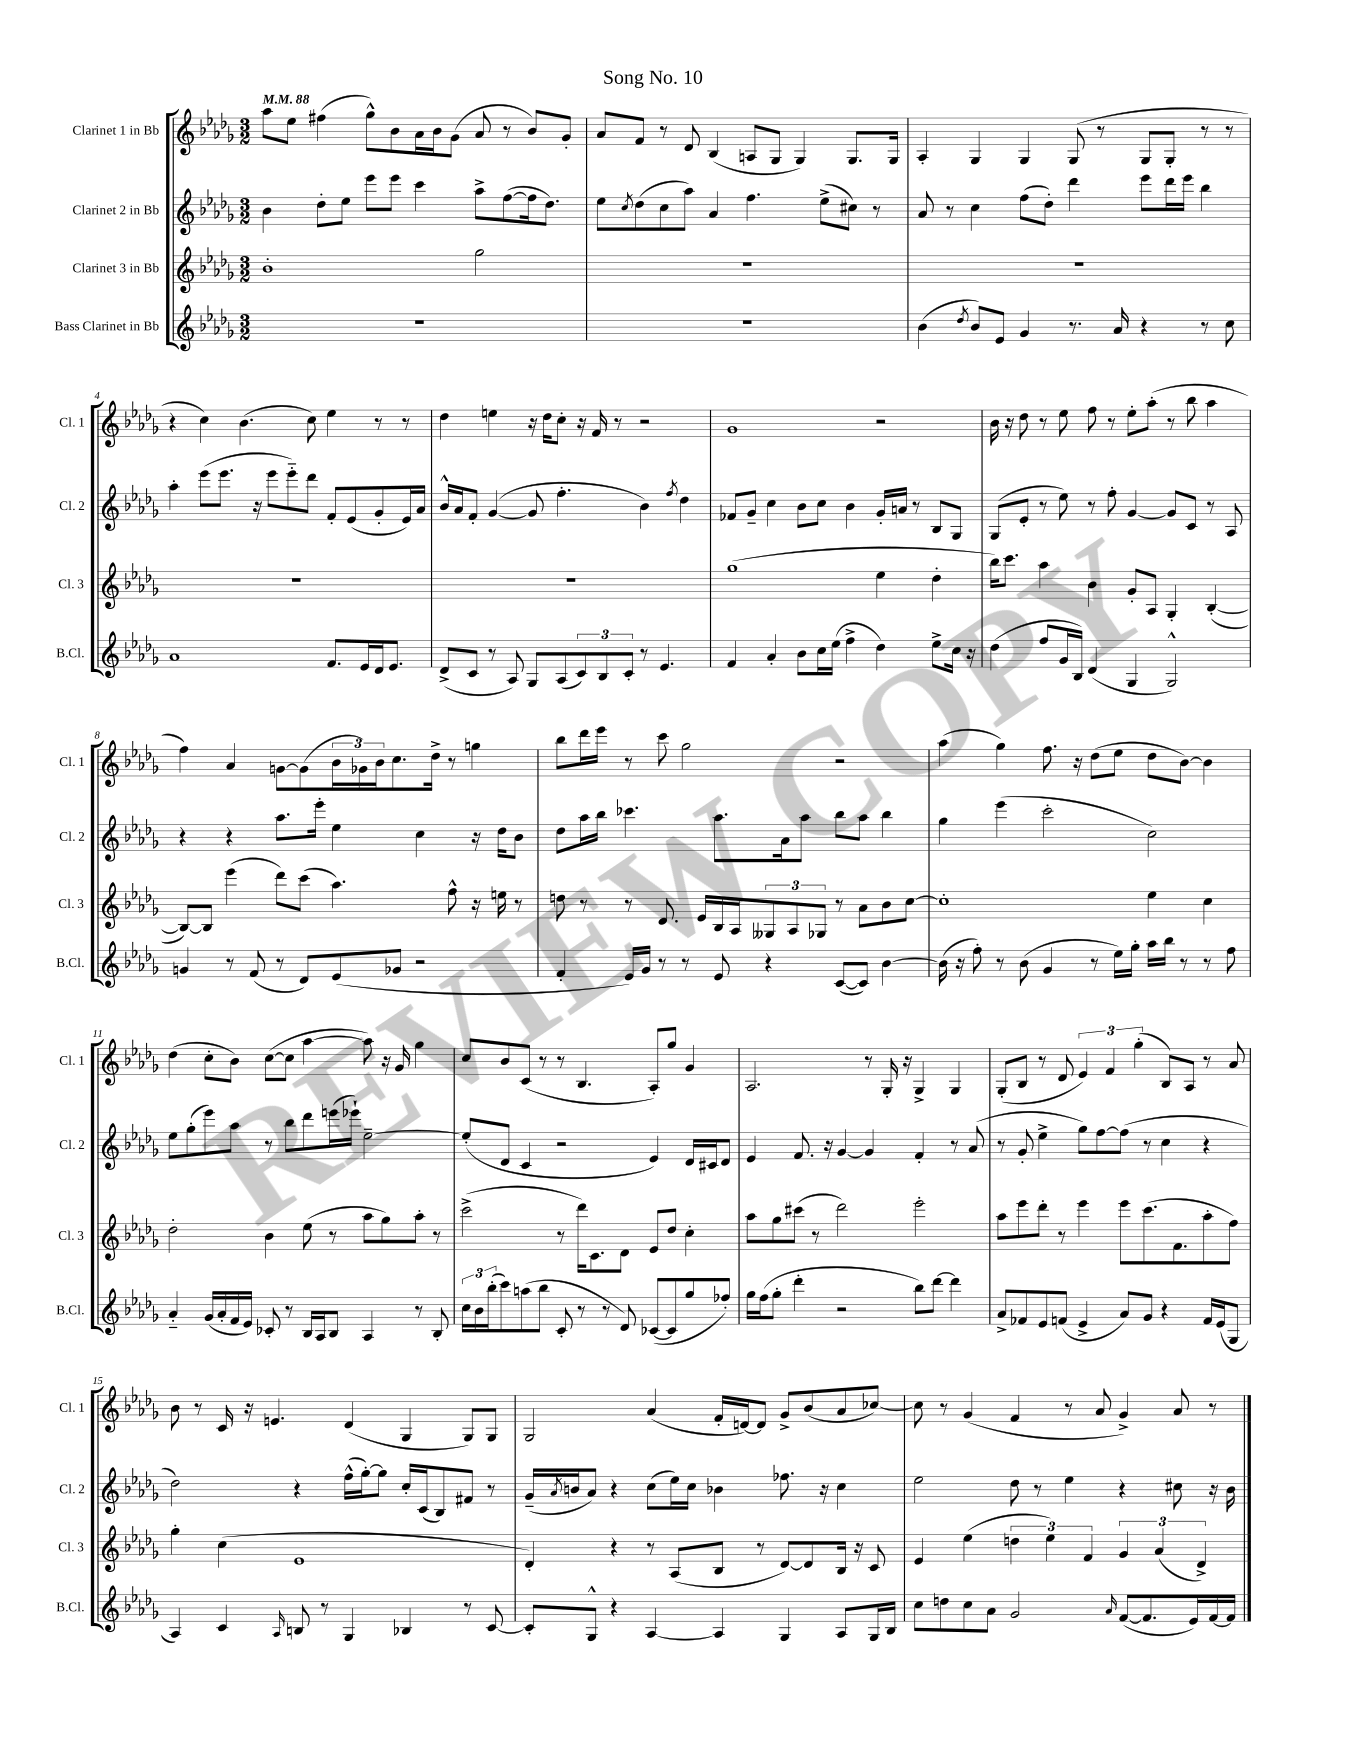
\header { title = "Song No. 10" }
<<
\new StaffGroup <<
\new Staff = "s0" \with { instrumentName = "Clarinet 1 in Bb" shortInstrumentName = "Cl. 1" } {
    \clef treble \key des \major \numericTimeSignature \time 3/2 \tempo 4 = 88
    aes''8 ees''8 fis''4( ges''8-^) bes'8 aes'16 bes'16 ges'8( aes'8 r8 bes'8) ges'8-. |
    aes'8 f'8 r8 des'8 bes4( a8 ges8 ges4) ges8. ges16 |
    aes4-. ges4 ges4 ges8( r8 ges8 ges8-. r8 r8 |
    r4 c''4) bes'4.( c''8) ees''4 r8 r8 |
    des''4 e''4 r16 des''16 c''8-. r16 f'16 r8 r2 |
    ges'1 r2 |
    bes'16 r16 des''8 r8 ees''8 f''8 r8 ees''8-. aes''8-.( r8 bes''8 aes''4 |
    f''4) aes'4 g'8~ g'8( \tuplet 3/2 { bes'16 ges'16) bes'16 } c''8. des''16-> r8 g''4 |
    bes''8 des'''16 ees'''16 r8 c'''8 ges''2 r2 |
    aes''4( ges''4) f''8. r16 des''8( ees''8 des''8 bes'8~) bes'4 |
    des''4( c''8-. bes'8) c''8~( c''8 aes''4~ aes''8) r16 ges'16 ges''4 |
    c''8 bes'8 c'8( r8 r8 bes4. aes8-.) ges''8 ges'4 |
    aes2. r8 ges16-. r16 ges4-> ges4 |
    ges8-.( bes8 r8 des'8 \tuplet 3/2 { ees'4) f'4 ges''4-.( } bes8) aes8 r8 aes'8 |
    bes'8 r8 c'16 r16 e'4. des'4( ges4 ges8) ges8 |
    ges2 aes'4( f'16-. d'16~) d'8 ges'8-> bes'8( aes'8 ces''8~) |
    ces''8 r8 ges'4( f'4 r8 aes'8 ges'4->) aes'8 r8 \bar "|." |
}
\new Staff = "s1" \with { instrumentName = "Clarinet 2 in Bb" shortInstrumentName = "Cl. 2" } {
    \clef treble \key des \major \numericTimeSignature \time 3/2
    bes'4 des''8-. ees''8 ees'''8 ees'''8 c'''4 aes''8-> f''8~( f''16 des''8.) |
    ees''8 \acciaccatura { c''8 } des''8( c''8 aes''8) aes'4 f''4. ees''8->( cis''8) r8 |
    aes'8 r8 c''4 f''8( des''8-.) des'''4 ees'''8 des'''16 ees'''16 bes''4 |
    aes''4-. ees'''8( ees'''8. r16 ees'''8 ees'''8-_) des'''8 f'8-. ees'8( ges'8-. ees'16) aes'16 |
    bes'16-^ aes'16 f'8-. ges'4~( ges'8 f''4.-. bes'4) \acciaccatura { f''8 } des''4 |
    fes'8 ges'8-- c''4 bes'8 c''8 bes'4 ges'16-. a'16 r8 bes8 ges8 |
    ges8( ees'8-. r8 ees''8) r8 f''8-. ges'4~ ges'8 c'8 r8 aes8 |
    r4 r4 aes''8. ees'''16-. ees''4 c''4 r16 des''16 bes'8 |
    des''8 aes''16 bes''16 ces'''4. aes''8. aes'16 aes''8 bes''8 aes''8 bes''4 |
    ges''4 ees'''4( c'''2-. c''2) |
    ees''8 ges''8-.( ees'''8) aes''8 r8 bes''8 des'''8 e'''16( ees'''16-!) ees''2~-- |
    ees''8-.( des'8 c'4 r2 ees'4) des'16 cis'16 des'8 |
    ees'4 f'8. r16 ges'4~ ges'4 f'4-. r8 aes'8( |
    r8 ges'8-. ees''4-> ges''8) f''8~ f''8( r8 c''4 r4 |
    des''2) r4 f''16-^( ges''16~-.) ges''8 c''16-. c'16( bes8) fis'8 r8 |
    ges'16--( \acciaccatura { aes'8 } b'16 aes'8) r4 c''8( ees''16) c''16 bes'4 fes''8. r16 c''4 |
    ees''2 des''8 r8 ees''4 r4 cis''8 r16 bes'16 \bar "|." |
}
\new Staff = "s2" \with { instrumentName = "Clarinet 3 in Bb" shortInstrumentName = "Cl. 3" } {
    \clef treble \key des \major \numericTimeSignature \time 3/2
    bes'1-. ges''2 |
    R1. |
    R1. |
    R1. |
    R1. |
    ges''1( ees''4 des''4-. |
    bes''16) c'''8. aes''4 bes'4 ges'8-. aes8 ges4-. bes4~-.( |
    bes8~) bes8 ees'''4( des'''8) c'''8( aes''4.) f''8-^ r16 e''16 r8 |
    d''8 r8 r8 des'8. ees'16 bes16 aes16 \tuplet 3/2 { geses8 aes8 ges8 } r8 aes'8 bes'8 c''8~ |
    c''1-. ees''4 c''4 |
    des''2-. bes'4 ees''8( r8 aes''8 ges''8) aes''8-. r8 |
    c'''2->( r8 des'''16) c'8. des'8 ees'8 des''8 c''4-. |
    aes''8 ges''8 cis'''8( r8 des'''2) ees'''2-. |
    aes''8 ees'''8 des'''8-. r8 ees'''4 ees'''8 c'''8.( f'8. aes''8-. f''8) |
    ges''4-. c''4( ees'1 |
    des'4-.) r4 r8 aes8( bes8 r8 des'8~) des'8 bes16 r16 c'8 |
    ees'4 ees''4( \tuplet 3/2 { d''4 ees''4) f'4 } \tuplet 3/2 { ges'4 aes'4( des'4->) } \bar "|." |
}
\new Staff = "s3" \with { instrumentName = "Bass Clarinet in Bb" shortInstrumentName = "B.Cl." } {
    \clef treble \key des \major \numericTimeSignature \time 3/2
    R1. |
    R1. |
    bes'4( \acciaccatura { des''8 } bes'8) ees'8 ges'4 r8. aes'16 r4 r8 c''8 |
    aes'1 f'8. ees'16 des'16 ees'8. |
    des'8->( c'8 r8 aes8) ges8 aes8( \tuplet 3/2 { c'8) bes8 c'8-. } r8 ees'4. |
    f'4 aes'4-. bes'8 c''16 ees''16( f''4-> des''4) ees''8-> c''16 r16 |
    des''4( f''8 ges'16 bes16) des'4( ges4 ges2-^) |
    g'4 r8 f'8( r8 des'8) ees'8( ges'8 r2 |
    f'4-. ees'16) ges'16 r8 r8 ees'8 r4 c'8~( c'8) bes'4~ |
    bes'16( r16 f''8-.) r8 bes'8( ges'4 r8 ees''16) ges''16-. aes''16 bes''16 r8 r8 f''8 |
    aes'4-_ ges'16( aes'16-. f'16 ees'16) ces'8-. r8 bes16 aes16 bes8 aes4 r8 bes8-. |
    \tuplet 3/2 { c''16 bes'16 bes''16-.( } c'''8) a''8( bes''8 c'8-. r8 r8 des'8) ces'8~( ces'8 ges''8 fes''8-.) |
    ges''16 f''16( ges''8-. des'''4-. r2 bes''8) des'''8~ des'''4 |
    aes'8-> fes'8 ees'8 f'8( ees'4-> aes'8) ges'8 r4 f'16 ees'16( ges8 |
    aes4) c'4 \grace { aes16 } b8 r8 ges4 bes4 r8 c'8~ |
    c'8-. ges8-^ r4 aes4~ aes4 ges4 aes8 ges16 bes16 |
    c''8 d''8 c''8 aes'8 ges'2 \grace { aes'16 } f'8~( f'8. ees'16) f'16~ f'16 \bar "|." |
}
>>
>>
